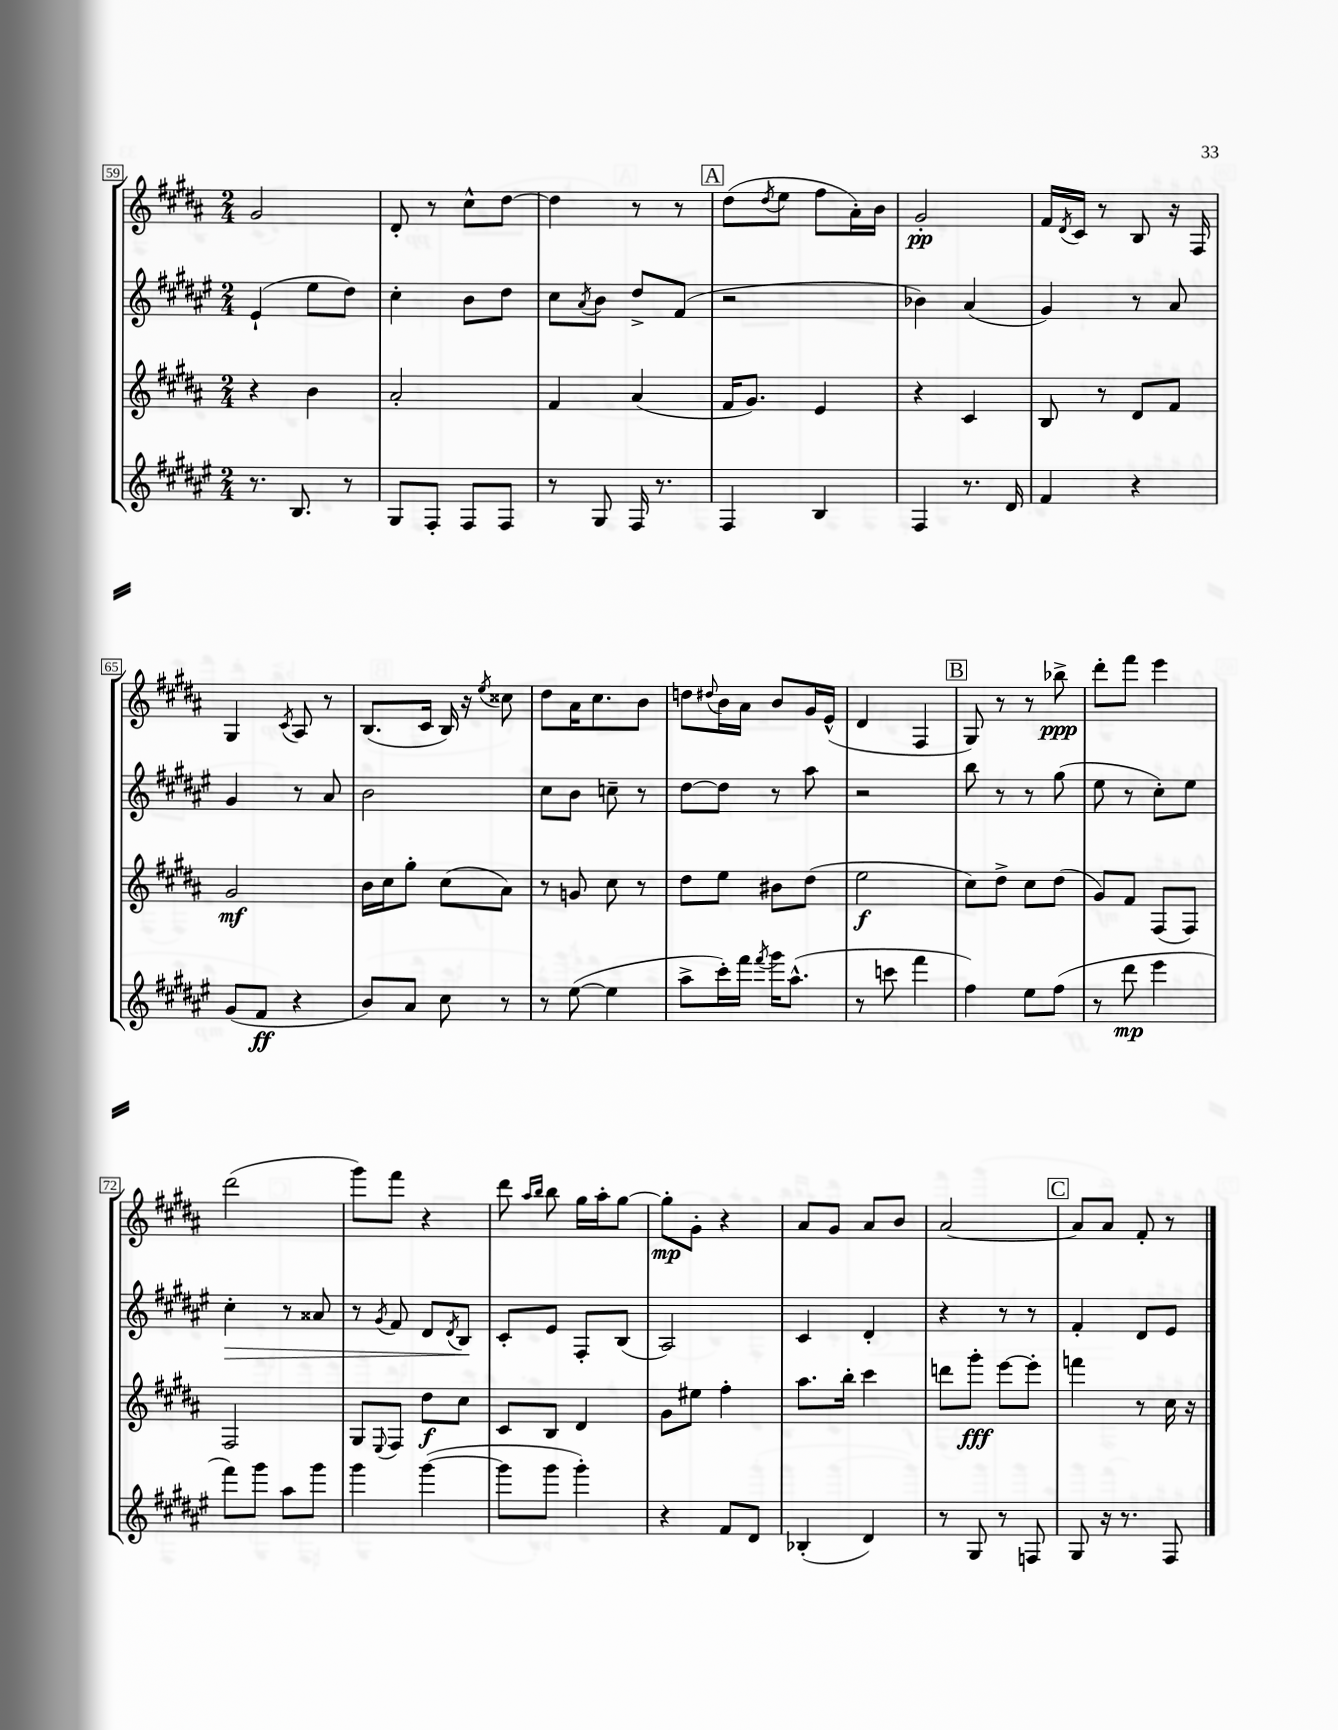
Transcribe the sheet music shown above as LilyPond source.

<<
\new StaffGroup <<
\new Staff = "s0" {
    \clef treble \key b \major \numericTimeSignature \time 2/4
    gis'2 |
    dis'8-. r8 cis''8-^ dis''8~ |
    dis''4 r8 r8 |
    \mark \markup { \box "A" } dis''8( \acciaccatura { dis''8 } e''8 fis''8 ais'16-.) b'16 |
    gis'2-.\pp |
    fis'16 \acciaccatura { dis'8 } cis'16 r8 b8 r16 fis16 |
    gis4 \acciaccatura { cis'8 } ais8 r8 |
    b8.( cis'16 b16) r16 \acciaccatura { e''8 } cisis''8 |
    dis''8 ais'16 cis''8. b'8 |
    d''8 \appoggiatura { dis''8 } b'16 ais'16 b'8 gis'16 e'16-^( |
    dis'4 fis4 |
    \mark \markup { \box "B" } gis8) r8 r8 bes''8->\ppp |
    dis'''8-. fis'''8 e'''4 |
    dis'''2( |
    gis'''8) fis'''8 r4 |
    dis'''8 \grace { ais''16 b''16 } b''8 gis''16 ais''16-. gis''8~ |
    gis''8-.\mp gis'8-. r4 |
    ais'8 gis'8 ais'8 b'8 |
    ais'2~ |
    \mark \markup { \box "C" } ais'8 ais'8 fis'8-. r8 \bar "|." |
}
\new Staff = "s1" {
    \clef treble \key fis \major \numericTimeSignature \time 2/4
    eis'4-!( eis''8 dis''8) |
    cis''4-. b'8 dis''8 |
    cis''8 \acciaccatura { ais'8 } b'8 dis''8-> fis'8( |
    \mark \markup { \box "A" } r2 |
    bes'4) ais'4( |
    gis'4) r8 ais'8 |
    gis'4 r8 ais'8 |
    b'2 |
    cis''8 b'8 c''8-- r8 |
    dis''8~ dis''8 r8 ais''8 |
    r2 |
    \mark \markup { \box "B" } b''8 r8 r8 gis''8( |
    eis''8 r8 cis''8-.) eis''8 |
    cis''4-.\> r8 aisis'8 |
    r8 \acciaccatura { gis'8 } fis'8 dis'8 \acciaccatura { dis'8 } b8\! |
    cis'8-. eis'8 fis8-. b8( |
    ais2) |
    cis'4 dis'4-. |
    r4 r8 r8 |
    \mark \markup { \box "C" } fis'4-. dis'8 eis'8 \bar "|." |
}
\new Staff = "s2" {
    \clef treble \key b \major \numericTimeSignature \time 2/4
    r4 b'4 |
    ais'2-. |
    fis'4 ais'4( |
    \mark \markup { \box "A" } fis'16 gis'8.) e'4 |
    r4 cis'4 |
    b8 r8 dis'8 fis'8 |
    gis'2\mf |
    b'16 cis''16 gis''8-. cis''8( ais'8) |
    r8 g'8 cis''8 r8 |
    dis''8 e''8 bis'8 dis''8( |
    e''2\f |
    \mark \markup { \box "B" } cis''8) dis''8-> cis''8 dis''8( |
    gis'8) fis'8 fis8( fis8) |
    fis2 |
    gis8 \appoggiatura { e8 } fis8 dis''8\f cis''8 |
    cis'8 b8 dis'4 |
    gis'8 eis''8 fis''4-. |
    ais''8. b''16-. cis'''4 |
    d'''8 gis'''8-.\fff e'''8~ e'''8-. |
    \mark \markup { \box "C" } f'''4 r8 cis''16 r16 \bar "|." |
}
\new Staff = "s3" {
    \clef treble \key fis \major \numericTimeSignature \time 2/4
    r8. b8. r8 |
    gis8 fis8-. fis8 fis8 |
    r8 gis8 fis16 r8. |
    \mark \markup { \box "A" } fis4 b4 |
    fis4 r8. dis'16 |
    fis'4 r4 |
    gis'8( fis'8\ff r4 |
    b'8) ais'8 cis''8 r8 |
    r8 eis''8~( eis''4 |
    ais''8-> cis'''16-.) fis'''16 \acciaccatura { fis'''8 } gis'''16 ais''8.-^( |
    r8 c'''8 fis'''4 |
    \mark \markup { \box "B" } fis''4) eis''8 fis''8( |
    r8 dis'''8\mp eis'''4 |
    fis'''8) gis'''8 ais''8 gis'''8 |
    gis'''4 gis'''4~( |
    gis'''8 gis'''8 gis'''4-.) |
    r4 fis'8 dis'8 |
    bes4-.( dis'4) |
    r8 gis8 r8 f8 |
    \mark \markup { \box "C" } gis8 r16 r8. fis8 \bar "|." |
}
>>
>>
\layout { \context { \Score currentBarNumber = #59 \override BarNumber.stencil = #(make-stencil-boxer 0.1 0.3 ly:text-interface::print) } }
